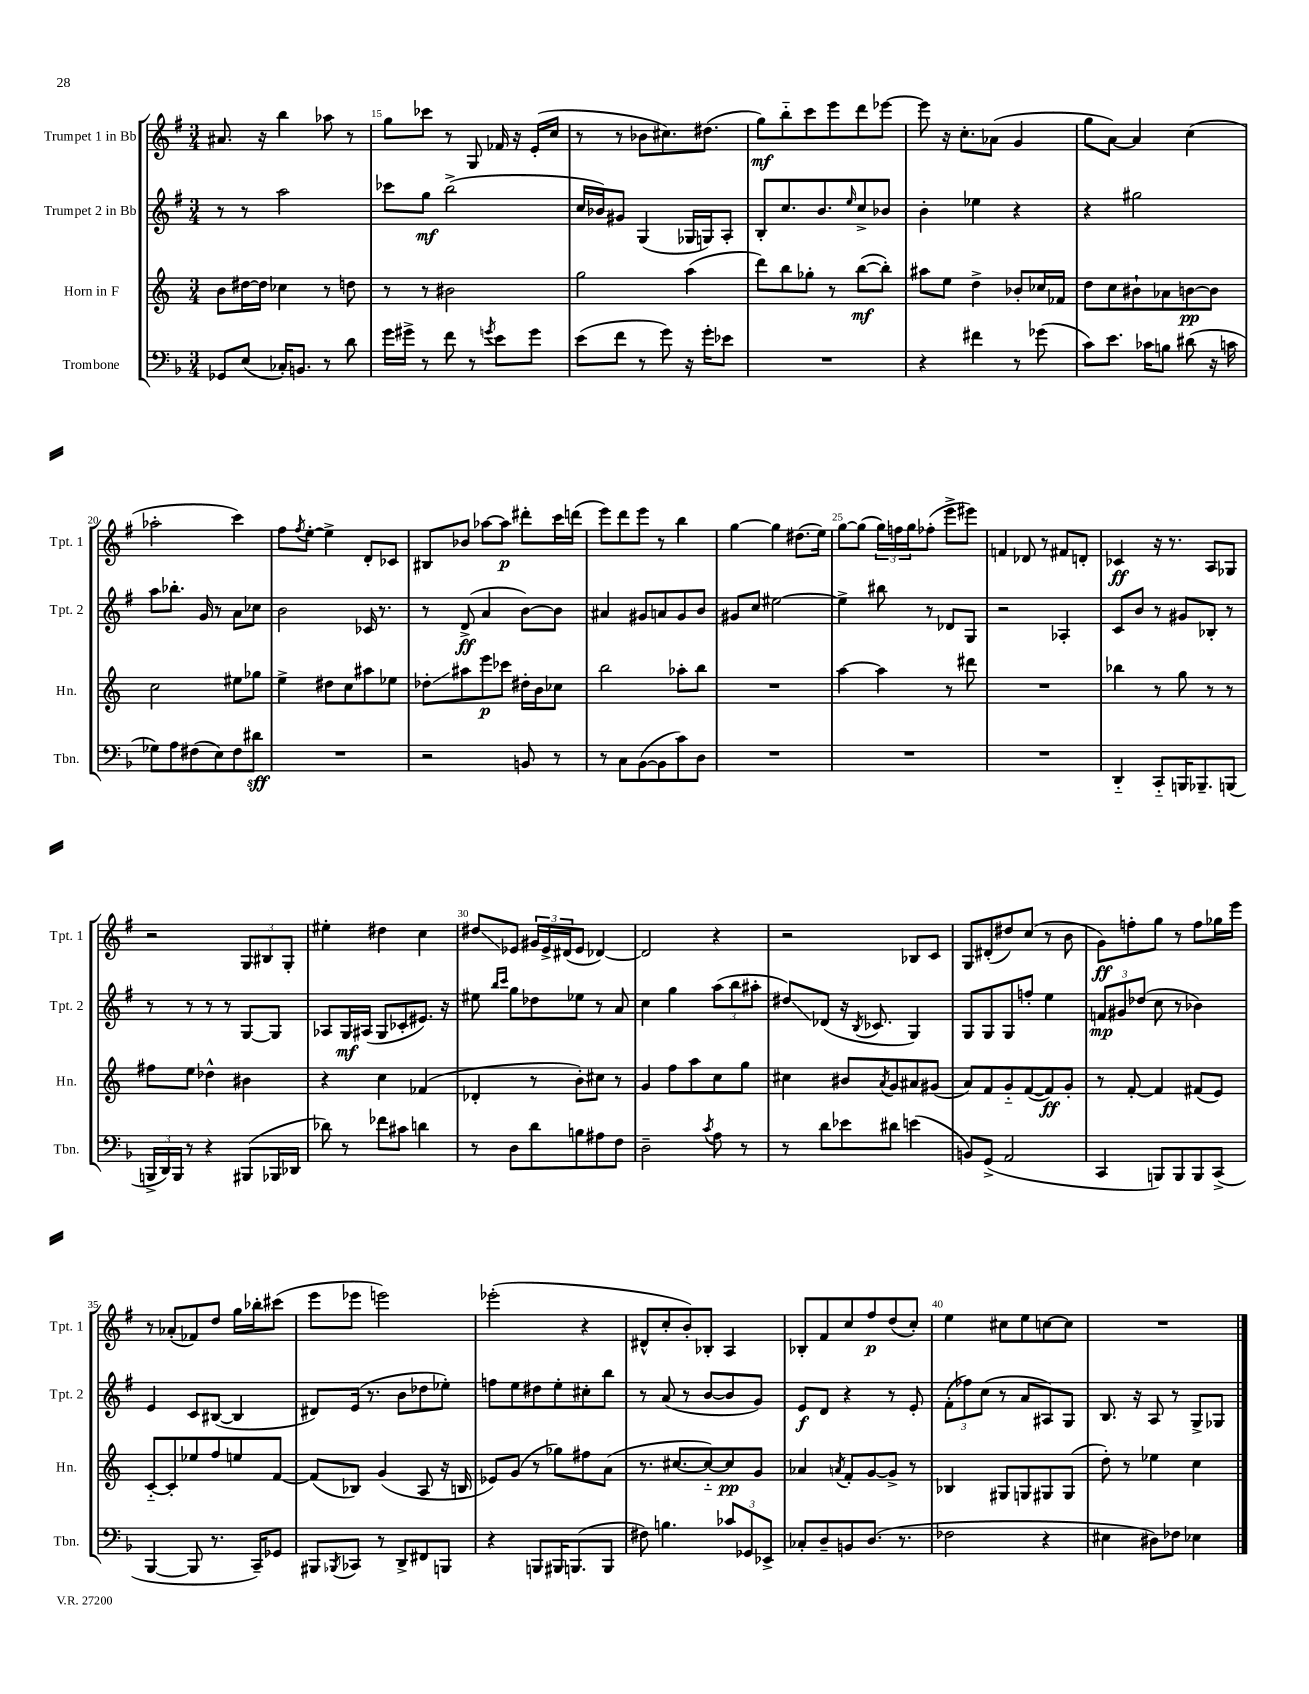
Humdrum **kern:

**kern	**kern	**kern	**kern
*staff4	*staff3	*staff2	*staff1
*clefF4	*clefG2	*clefG2	*clefG2
*k[b-]	*k[]	*k[f#]	*k[f#]
*M3/4	*M3/4	*M3/4	*M3/4
8GG-/L	8b\L	8r	8.a#/
(8E/J	[16dd#\L	8r	.
.	16dd#\]JJ	.	16r
16C-'/LK)	4cc-\	2aa\	4bb\
8.BB/J	.	.	.
8r	8r	.	8aa-\
8d\	8dd\	.	8r
=	=	=	=
16g\LL	8r	8ccc-\L	8gg\L
16g#^\JJ	.	.	.
8r	8r	8gg\J	8ccc-\J
8f\	2b#\	(2bb^\	8r
8r	.	.	8G/
8qg/	.	.	.
8e\L	.	.	16f-/
.	.	.	16r
8g\J	.	.	(16e'/LL
.	.	.	16cc/JJ
=	=	=	=
(8e\L	2gg\	16cc/LL	8r
.	.	16b-/J)	.
8f\J	.	8g#/J	8r
8r	.	(4G/	8b-\L
8g\)	.	.	8.cc#\)
16r	(4aa\	16G-/LL	.
16g'\LK	.	16G/J)	(8.dd#\J
8e-\J	.	8A'/J	.
=	=	=	=
2.r	8ddd\L)	8B'/L	8gg\L)
.	8bb\	8.cc/	8bb'~\
.	8gg-'\J	.	8ccc\
.	.	8.b/	.
.	8r	.	8eee\
.	.	16qqee/	.
.	([8bb\L	8cc^/	8ddd\
.	8bb'\]J)	8b-/J	[8eee-\J
=	=	=	=
4r	8aa#\L	4b'\	8eee-\]
.	8ee\J	.	16r
.	.	.	8.cc'\L
4f#\	4dd^\	4ee-\	.
.	.	.	(8a-\J
8r	8b-'/L	4r	4g/
(8g-\	16cc-/L	.	.
.	16f-/JJ	.	.
=	=	=	=
8c\L)	8dd\L	4r	8gg\L
8.e\J	8cc\	.	[8a\J)
.	8b#`\	2gg#\	4a/]
16c-\LK	.	.	.
8B\J	8a-\	.	.
(8d#\	[8b\	.	(4cc\
16r	8b\]J	.	.
16c\	.	.	.
=	=	=	=
8G-\L)	2cc\	8aa\L	2aa-'\
8A\	.	8.bb-'\J	.
(8F#\	.	.	.
.	.	16g/	.
8E\)	.	8r	.
8F#\	8ee#\L	8a\L	4ccc\)
8d#\J	8gg-\J	8cc-\J	.
=	=	=	=
2.r	4ee^\	2b\	8ff#\L
.	.	.	8qff#/
.	.	.	[8ee'\J
.	8dd#\L	.	4ee^\]
.	8cc\	.	.
.	8aa#\	16c-/	8d'/L
.	.	8.r	.
.	8ee-\J	.	8c-/J
=	=	=	=
2r	8dd-'\L	8r	8B#/L
.	8aa#\	(8d^/	8b-/J
.	8eee\	4a/	[8aa-\L
.	8ccc-\J	.	8aa-\]J
8BB/	16dd#'\LL	[8b\L)	8ddd#'\L
.	16b\J	.	.
8r	8cc-\J	8b\]J	16ccc\L
.	.	.	(16ddd\JJ
=	=	=	=
8r	2bb\	4a#/	8eee\L)
8C\L	.	.	8ddd\
([8BB-\	.	8g#/L	8eee\J
8BB-\]	.	8a/	8r
8c\)	8aa-'\L	8g#/	4bb\
8D\J	8bb\J	8b/J	.
=	=	=	=
2.r	2.r	8g#/L	[4gg\
.	.	8cc/J	.
.	.	[2ee#\	4gg\]
.	.	.	(8.dd#\L
.	.	.	16ee\Jk)
=	=	=	=
2.r	[4aa\	4ee#^\]	[8gg\L
.	.	.	(8gg\]J
.	4aa\]	8bb#\	24gg\LL)
.	.	.	24ff\
.	.	.	24gg\J
.	.	8r	(8ff-'\J
.	8r	8d-/L	8eee^\L
.	8ddd#\	8G/J	8eee#\J)
=	=	=	=
2.r	2.r	2r	4f/
.	.	.	8d-/
.	.	.	8r
.	.	4A-'/	8f#/L
.	.	.	8d'/J
=	=	=	=
4DD'~/	4bb-\	8c/L	4c-/
.	.	8b/J	.
8CC'~/L	8r	8r	16r
.	.	.	8.r
16BBB/K	8gg\	8g#/L	.
8.BBB-~/	.	.	.
.	8r	8B-'/J	8A/L
(8BBB/J	8r	8r	8G-/J
=	=	=	=
24BBB^/LL	8ff#\L	8r	2r
24DD/)	.	.	.
24BBB/JJ	.	.	.
8r	8ee\J	8r	.
4r	4dd-^^\	8r	.
.	.	8r	.
(8BBB#/L	4b#\	[8G/L	12G/L
.	.	.	12B#/
16BBB-/L	.	8G/]J	.
.	.	.	12G'/J
16DD-/JJ	.	.	.
=	=	=	=
8d-\)	4r	8A-/L	4ee#'\
8r	.	16G/L	.
.	.	(16A#/JJ	.
8f-\L	4cc\	8G/L	4dd#\
8c#\J	.	8c-'/	.
4d\	(4f-/	8.e#/J)	4cc\
.	.	16r	.
=	=	=	=
8r	4d-'/	8ee#\	8dd#/L
.	.	16qqbb/LL	.
.	.	16qqccc/JJ	.
8D\L	.	8gg\L	8e-/J
8d\	8r	8dd-\	24g#/LL
.	.	.	24e-^/
.	.	.	(24d#/J
8B\	8b'\L)	8ee-\J	8e-/J
8A#\	8cc#\J	8r	[4d-/)
8F\J	8r	8a/	.
=	=	=	=
2D~\	4g/	4cc\	2d-/]
.	8ff\L	4gg\	.
.	8aa\	.	.
8qc/	.	.	.
8A\	8cc\	(12aa\L	4r
.	.	12bb\	.
8r	8gg\J	.	.
.	.	12aa#'\J	.
=	=	=	=
8r	4cc#\	8dd#/L)	2r
8d\L	.	(8d-/J	.
8e-\	8b#/L	16r	.
.	.	8qB/	.
.	.	8.c-/	.
.	8qa/	.	.
8d#\J	8g/	.	.
(4e\	8a#/	4G/)	8B-/L
.	(8g#/J	.	8c/J
=	=	=	=
8BB/L)	8a/L)	8G/L	8G/L
(8GG^/J	8f/	8G/	(8d#'/
2AA/	8g'~/	8G/	8dd#/)
.	([8f/	8ff'/J	(8cc/J
.	8f/])	4ee\	8r
.	8g'/J	.	8b\
=	=	=	=
4CC/	8r	12f/L	8g\L)
.	.	12g#/	.
.	[8f'/	.	8ff'\
.	.	(12dd-/J	.
8BBB/L)	4f/]	8cc\	8gg\J
8BBB/	.	8r	8r
8BBB/	(8f#/L	4b-\)	8ff\L
(8CC^/J	8e/J)	.	16gg-\L
.	.	.	16eee\JJ
=	=	=	=
[4BBB-/	[8c'~/L	4e/	8r
.	8c'/]	.	(8a-'/L
8BBB-/]	8ee-/	8c/L	8f-/)
8.r	8ff/	([8B#/J	8dd/J
.	8ee/	4B#/]	16gg\LL
16CC~/LK)	.	.	16bb-'\J
8GG-/J	[8f/J	.	(8ccc#\J
=	=	=	=
8BBB#/L	(8f/]L	8d#/L)	8eee\L
8qBBB-/	.	.	.
8CC-/J	8B-/J)	(16e/Jk	8eee-\J
.	.	8.r	.
8r	(4g/	.	2eee\)
8DD^/L	.	8b\L	.
8FF#/	8A/	8dd-\	.
8BBB/J	16r	8ee-'\J)	.
.	16B/	.	.
=	=	=	=
4r	8e-/L)	8ff\L	(2eee-'\
.	(8g/J	8ee\	.
8BBB/L	8r	8dd#\	.
16BBB#/K	8gg-\L)	8ee'\	.
(8.BBB/	.	.	.
.	8ff#\	8cc#'\	4r
8BBB/J	(8a\J	8bb\J	.
=	=	=	=
8F#\)	8.r	8r	8d#^^/L
4.B\	.	(8a/	8cc'/
.	[8.cc#/L	.	.
.	.	8r	8b'/)
.	8cc#'~/_)	[8b/L	8B-'/J
12c-/L	8cc#/]	8b/]	4A/
12GG-/	.	.	.
.	8g/J	8g/J)	.
12EE-^/J	.	.	.
=	=	=	=
8C-'/L	4a-/	8e/L	8B-'/L
8D~/	.	8d/J	8f#/
.	8qa/	.	.
8BB/	8f'/L	4r	8cc/
(8.D/J	[8g/	.	8ff#/
.	8g^/]J	8r	(8dd/
8.r	.	.	.
.	8r	8e'/	8cc'/J)
=	=	=	=
2F-\	4B-/	(12f#'\L	4ee\
.	.	12ff-\)	.
.	.	(12cc\J	.
.	8G#/L	8r	8cc#\L
.	8G/	8a/L	8ee\
4r	8G#/	8A#/)	[8cc\
.	(8G#/J	8G/J	8cc\]J
=	=	=	=
4E#\	8dd'\)	8.B/	2.r
.	8r	.	.
.	.	16r	.
8D#\L)	4ee-\	8A/	.
8F-\J	.	8r	.
4E-\	4cc\	8G^/L	.
.	.	8G-/J	.
==	==	==	==
*-	*-	*-	*-
